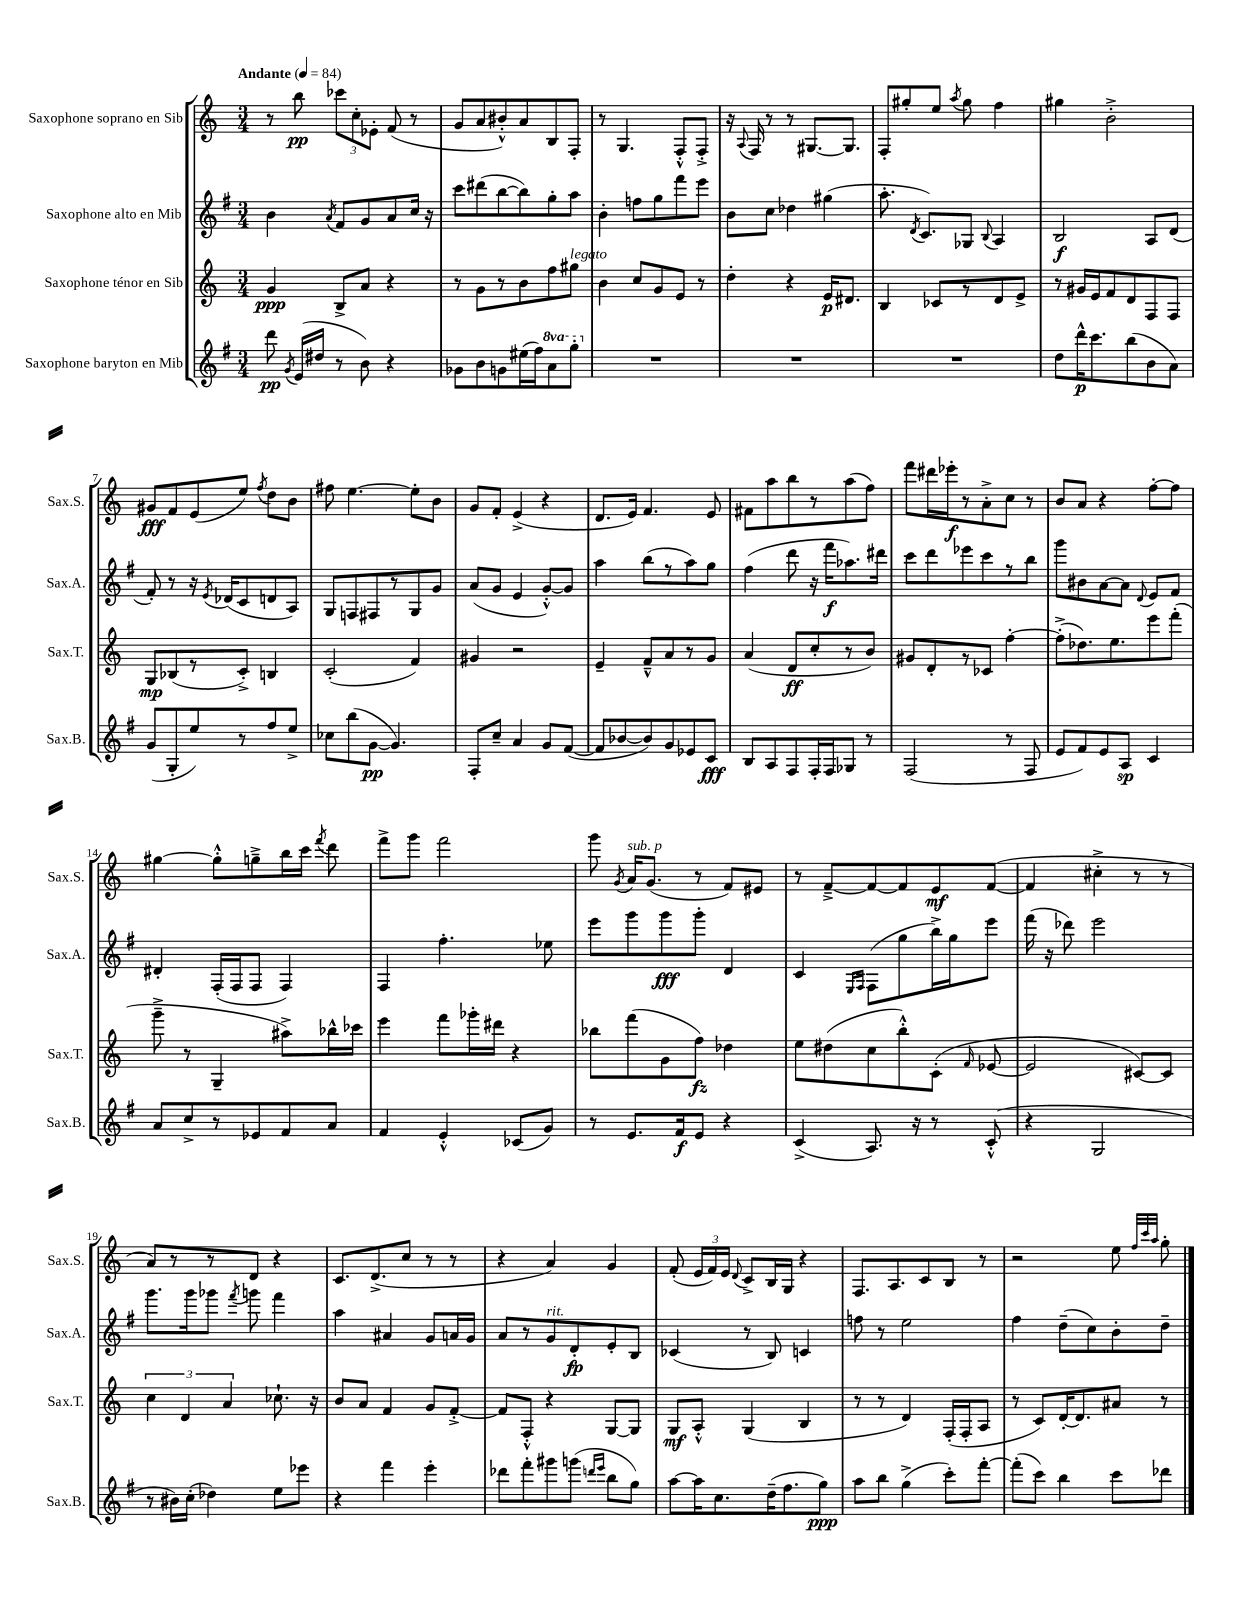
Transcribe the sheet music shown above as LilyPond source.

<<
\new StaffGroup <<
\new Staff = "s0" \with { instrumentName = "Saxophone soprano en Sib" shortInstrumentName = "Sax.S." } {
    \clef treble \key c \major \numericTimeSignature \time 3/4 \tempo "Andante" 4 = 84
    \autoBeamOff r8 b''8\pp \tuplet 3/2 { ces'''8[ c''8-. ees'8]-. } f'8( r8 |
    g'8[ a'8 bis'8-.-^) a'8 b8 f8]-. |
    r8 g4. f8[-.-^ f8]-.-> |
    r16 \appoggiatura { a8 } f16 r8 r8 gis8.[~ gis8.] |
    f8[-. gis''8-. e''8] \acciaccatura { a''8 } gis''8 f''4 |
    gis''4 b'2-.-> |
    gis'8[\fff f'8 e'8( e''8]) \acciaccatura { f''8 } d''8[ b'8] |
    fis''8 e''4.~ e''8[-. b'8] |
    g'8[ f'8]-. e'4->( r4 |
    d'8.[ e'16]) f'4. e'8 |
    fis'8[ a''8 b''8 r8 a''8( f''8]) |
    f'''8[ dis'''16 ees'''16-.\f r8 a'8-.-> c''8] r8 |
    b'8[ a'8] r4 f''8[~-. f''8] |
    gis''4~ gis''8[-.-^ g''8---> b''16 c'''16] \acciaccatura { f'''8 } d'''8 |
    f'''8[-> g'''8] f'''2 |
    g'''8 \acciaccatura { g'8 } a'16[^\markup { \italic "sub. p" } g'8.]( r8 f'8[) eis'8] |
    r8 f'8[~---> f'8~ f'8 e'8\mf f'8]~( |
    f'4 cis''4-.-> r8 r8 |
    a'8[) r8 r8 d'8] r4 |
    c'8.[ d'8.->( c''8] r8 r8 |
    r4 a'4) g'4 |
    f'8-.( \tuplet 3/2 { e'16[ f'16) e'16] } \appoggiatura { d'8 } c'8[-> b16 g16] r4 |
    f8.[ a8. c'8 b8] r8 |
    r2 e''8 \grace { f''32[ c'''32 a''32] } g''8-. \bar "|." |
}
\new Staff = "s1" \with { instrumentName = "Saxophone alto en Mib" shortInstrumentName = "Sax.A." } {
    \clef treble \key g \major \numericTimeSignature \time 3/4
    \autoBeamOff b'4 \acciaccatura { a'8 } fis'8[ g'8 a'8 c''16] r16 |
    c'''8[ dis'''8( b''8~ b''8) g''8-. a''8] |
    b'4-. f''8[ g''8 fis'''8 e'''8] |
    b'8[ c''8] des''4 gis''4( |
    a''8.-. \acciaccatura { d'8 } c'8.[) ges8] \appoggiatura { b8 } a4 |
    b2\f a8[ d'8]( |
    fis'8-.) r8 r16 \acciaccatura { e'8 } des'16[( c'8 d'8 a8]) |
    g8[ f8 fis8 r8 g8 g'8] |
    a'8[( g'8] e'4 g'8[~-.-^) g'8] |
    a''4 b''8[( r8 a''8) g''8] |
    fis''4( d'''8 r16 fis'''16[\f aes''8.) dis'''16] |
    c'''8[ d'''8 ees'''8 c'''8 r8 b''8] |
    g'''8[ bis'8 a'8~ a'8] \appoggiatura { d'8 } e'8[ fis'8] |
    dis'4-. fis16[-.( fis16 fis8] fis4) |
    fis4 fis''4.-. ees''8 |
    e'''8[ g'''8 g'''8\fff g'''8]-. d'4 |
    c'4 \grace { e16[ fis16] } fis8[( g''8 b''16->) g''16 e'''8] |
    fis'''16( r16 des'''8) e'''2 |
    g'''8.[ g'''16 ges'''8] \acciaccatura { fis'''8 } g'''8 fis'''4 |
    a''4 ais'4 g'8[ a'16 g'16] |
    a'8[ r8 g'8^\markup { \italic "rit." } d'8-.\fp e'8-. b8] |
    ces'4( r8 b8) c'4 |
    f''8 r8 e''2 |
    fis''4 d''8[--( c''8) b'8-. d''8]-- \bar "|." |
}
\new Staff = "s2" \with { instrumentName = "Saxophone ténor en Sib" shortInstrumentName = "Sax.T." } {
    \clef treble \key c \major \numericTimeSignature \time 3/4
    \autoBeamOff g'4\ppp b8[-> a'8] r4 |
    r8 g'8[ r8 b'8 f''8 gis''8]^\markup { \italic "legato" } |
    b'4 c''8[ g'8 e'8] r8 |
    d''4-. r4 e'16[\p dis'8.] |
    b4 ces'8[ r8 d'8 e'8]-> |
    r8 gis'16[ e'16 f'8 d'8 f8 f8] |
    g8[\mp bes8( r8 c'8]-.->) b4 |
    c'2-.( f'4) |
    gis'4 r2 |
    e'4-- f'8[---^ a'8 r8 g'8] |
    a'4( d'8[\ff c''8-. r8 b'8]) |
    gis'8[ d'8-. r8 ces'8] f''4~-. |
    f''8[-.->( des''8.) e''8. e'''8 f'''8]-.( |
    g'''8---> r8 g4-- ais''8[->) bes''16-^ ces'''16] |
    e'''4 f'''8[ ges'''16-. dis'''16] r4 |
    bes''8[ f'''8( g'8 f''8]\fz) des''4 |
    e''8[ dis''8( c''8 b''8-.-^) c'8]-.( \grace { f'16 } ees'8~ |
    ees'2 cis'8[~) cis'8] |
    \tuplet 3/2 { c''4 d'4 a'4 } ces''8.-! r16 |
    b'8[ a'8] f'4 g'8[ f'8]~-.-> |
    f'8[ f8]-.-^ r4 g8[~ g8] |
    g8[\mf a8]-.-^ g4( b4 |
    r8 r8 d'4) f16[-.( f16-. a8] |
    r8 c'8[) d'16~-. d'8. ais'8] r8 \bar "|." |
}
\new Staff = "s3" \with { instrumentName = "Saxophone baryton en Mib" shortInstrumentName = "Sax.B." } {
    \clef treble \key g \major \numericTimeSignature \time 3/4 \set Staff.ottavationMarkups = #ottavation-simple-ordinals
    \autoBeamOff d'''8\pp \acciaccatura { g'8 } e'16[( dis''16] r8 b'8) r4 |
    ges'8[ b'8 g'8 eis''16( fis''16) \ottava #1 a''8 g'''8]-. \ottava #0 |
    R2. |
    R2. |
    R2. |
    d''8[ d'''16-^\p c'''8. b''8( b'8 a'8]) |
    g'8[( g8-. e''8) r8 fis''8 e''8]-> |
    ces''8[ b''8( g'8]~\pp g'4.) |
    fis8[-. c''8]-- a'4 g'8[ fis'8]~( |
    fis'8[ bes'8~ bes'8) g'8 ees'8 c'8]\fff |
    b8[ a8 fis8 fis16-. fis16 ges8] r8 |
    fis2( r8 fis8 |
    e'8[ fis'8) e'8 a8]\sp c'4 |
    a'8[ c''8-> r8 ees'8 fis'8 a'8] |
    fis'4 e'4-.-^ ces'8[( g'8]) |
    r8 e'8.[ fis'16\f e'8] r4 |
    c'4->( a8.) r16 r8 c'8-.-^( |
    r4 g2 |
    r8 bis'16[) c''16]-.( des''4) e''8[ ees'''8] |
    r4 fis'''4 e'''4-. |
    des'''8[ fis'''8-. gis'''8 g'''8]( \grace { d'''16[ e'''16] } b''8[ g''8]) |
    a''8[~ a''16 c''8. d''16--( fis''8. g''8]\ppp) |
    a''8[ b''8] g''4->( c'''8[-.) fis'''8]~-. |
    fis'''8[-.( c'''8]) b''4 c'''8[ des'''8] \bar "|." |
}
>>
>>
